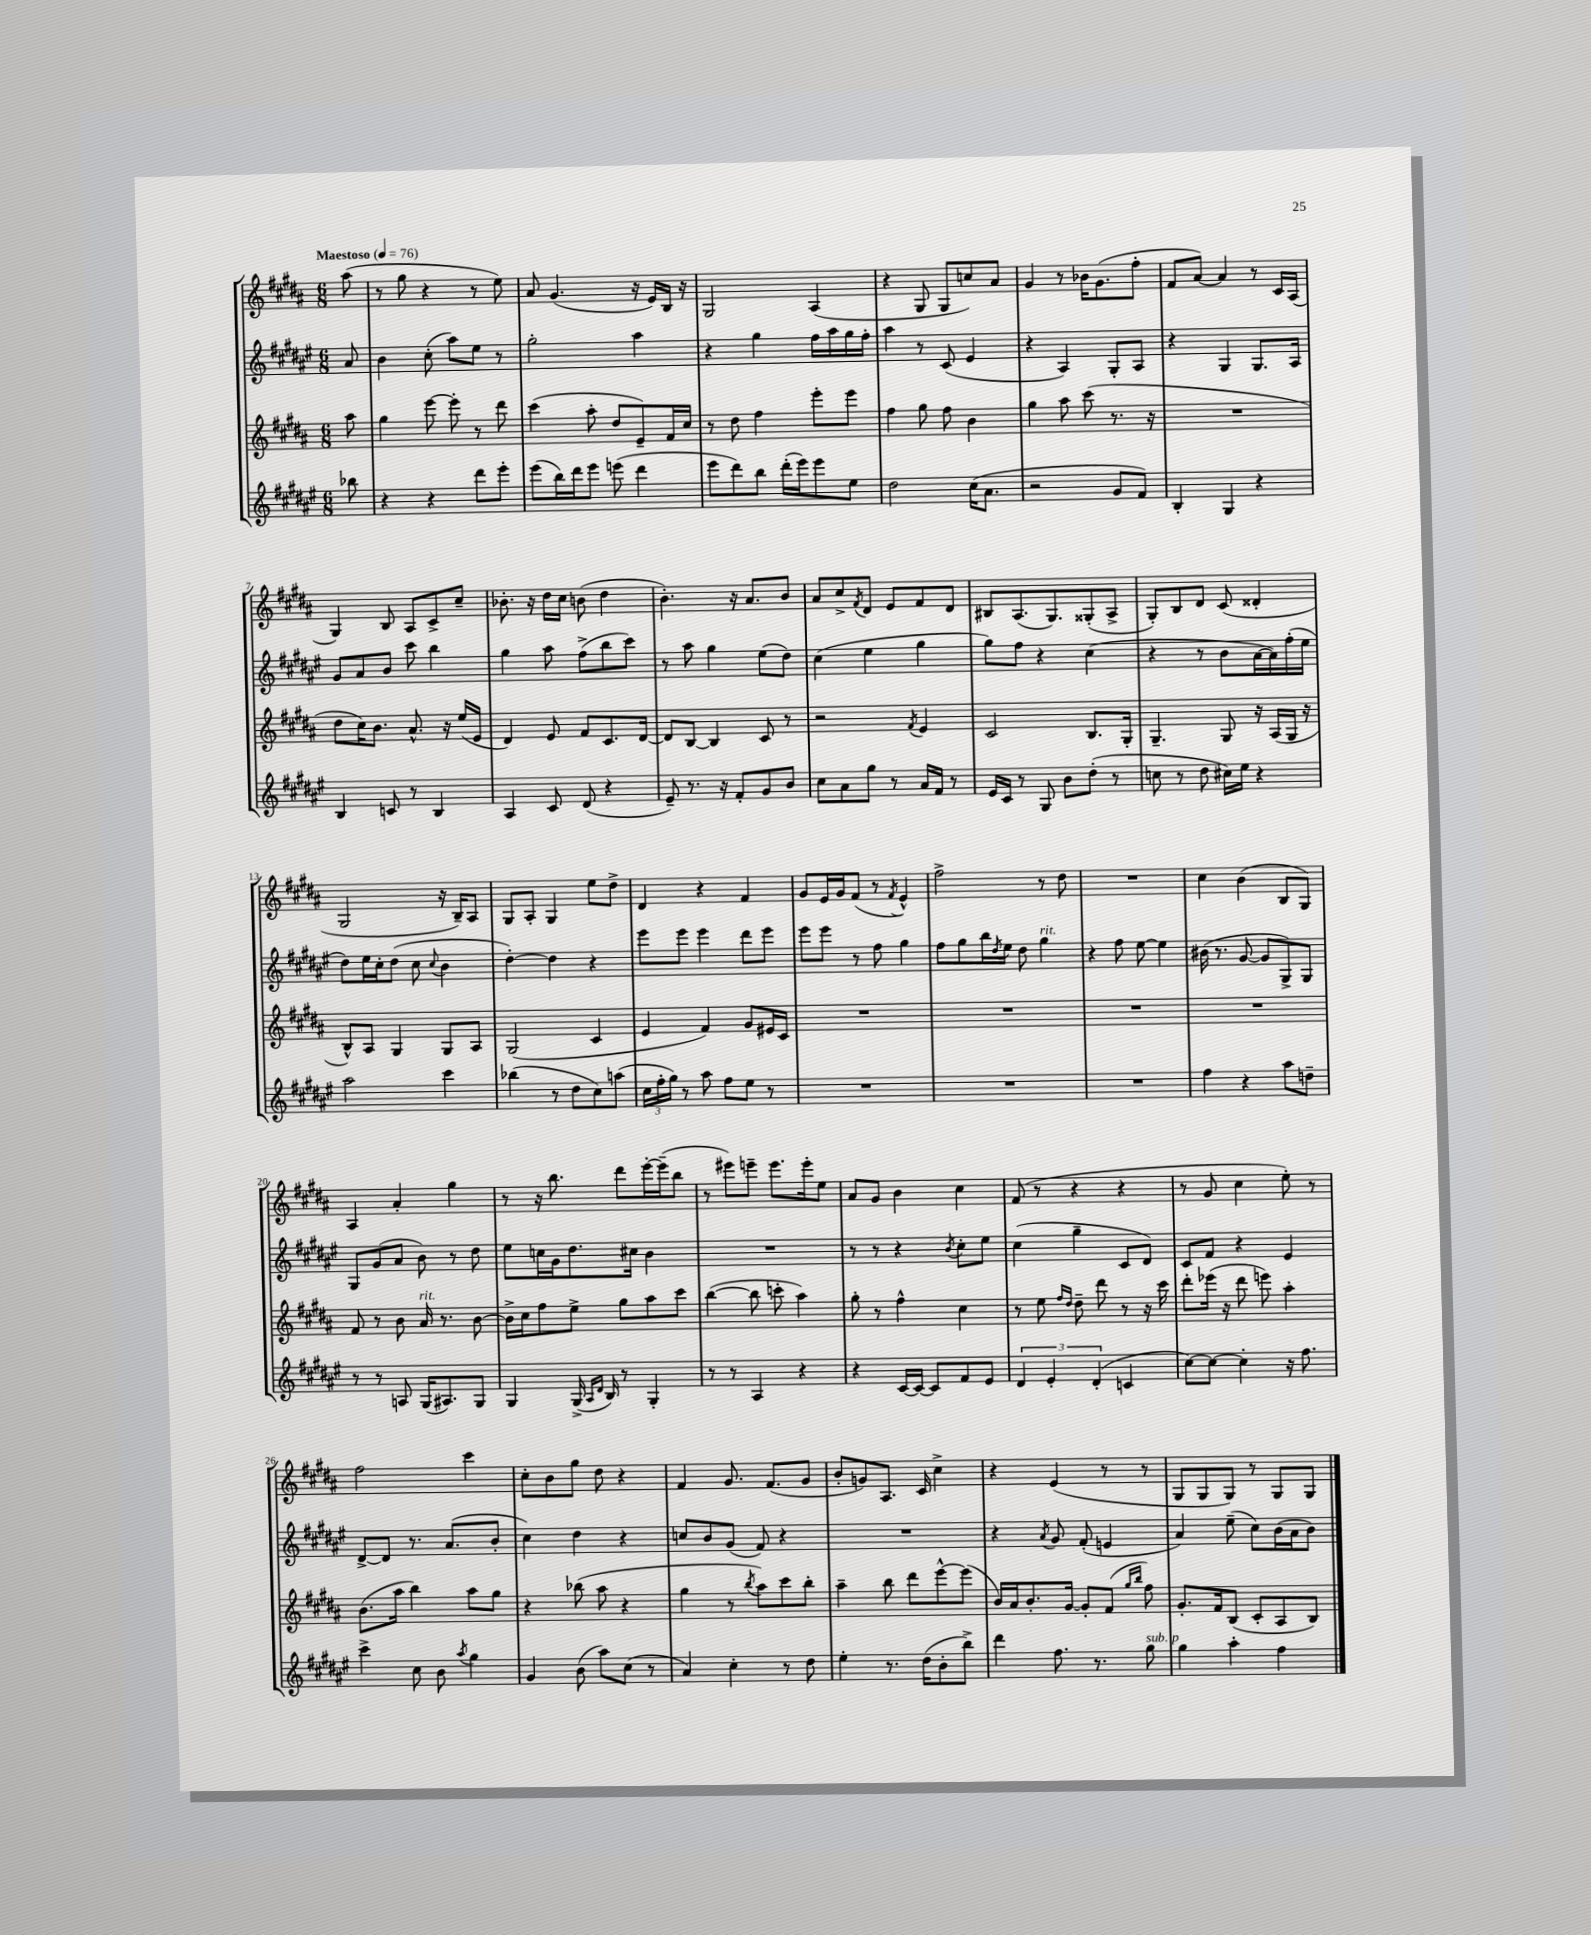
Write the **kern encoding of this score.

**kern	**kern	**kern	**kern
*staff4	*staff3	*staff2	*staff1
*clefG2	*clefG2	*clefG2	*clefG2
*k[f#c#g#d#a#e#]	*k[f#c#g#d#a#]	*k[f#c#g#d#a#e#]	*k[f#c#g#d#a#]
*M6/8	*M6/8	*M6/8	*M6/8
*MM76	*MM76	*MM76	*MM76
8bb-	8aa#	8a#	(8aa#
=	=	=	=
4r	4gg#	4b	8r
.	.	.	8gg#
4r	[8eee	(8cc#'	4r
.	8eee']	8aa#)	.
8ddd#	8r	8ee#	8r
8eee#'	8ddd#	8r	8ee)
=	=	=	=
(8eee#	(4ccc#	2gg#'	8a#
16bb)	.	.	(4.g#
16ddd#	.	.	.
8eee#	8aa#'	.	.
(8eee	8dd#	.	.
4ddd#	8e~)	4aa#	16r
.	.	.	16e)
.	16f#	.	16B
.	16cc#	.	16r
=	=	=	=
8eee#	8r	4r	2G#
8ddd#)	8dd#	.	.
8bb	4ff#	4gg#	.
(16ddd#'	.	.	.
16eee#)	.	.	.
8eee#	8eee'	16ff#	(4A#
.	.	16aa#	.
8ee#	8eee	16gg#	.
.	.	16ff#'	.
=	=	=	=
2dd#	4ff#	4aa#	4r
.	8gg#	8r	8G#
.	8ff#	(8c#	8G#
(16cc#	4b	4e#	8cc)
8.a#	.	.	.
.	.	.	8a#
=	=	=	=
2r	4gg#	4r	4g#
.	8aa#	4A#)	8r
.	(8ccc#	.	16b-
.	.	.	(8.g#
8g#	8.r	8G#'	.
8f#)	.	8A#	8ff#'
.	16r	.	.
=	=	=	=
4B'	2.r	4r	8f#
.	.	.	[8a#)
4G#	.	4G#	4a#]
4r	.	8.G#	8r
.	.	.	16c#
.	.	16A#	(16A#
=	=	=	=
4B	8dd#	8g#	4G#)
.	16cc#)	8a#	.
.	8.b	.	.
8c	.	8b	8B
8r	8.a#^^	8ccc#	8A#
4B	.	4bb	8c#^
.	16r	.	.
.	(16ee	.	8cc#~
.	16e	.	.
=	=	=	=
4A#	4d#)	4gg#	8.b-'
.	.	.	16r
8c#	8e	8aa#	16dd#
.	.	.	16cc#
(8d#	8f#	(8ff#^	(8b
4r	8.c#	8bb	4dd#
.	.	8ccc#)	.
.	[16d#	.	.
=	=	=	=
8e#~)	8d#]	8r	4.b')
8.r	[8B	8aa#	.
.	4B]	4gg#	.
16r	.	.	.
8f#'	.	.	16r
.	.	.	8.a#
8g#	8c#	(8ee#	.
8b	8r	8dd#)	8b
=	=	=	=
8cc#	2r	(4cc#	8a#
8a#	.	.	8cc#^
.	.	.	8qf#
8gg#	.	4ee#	8d#
8r	.	.	8e
.	8qf#	.	.
16a#	4e	4gg#	8f#
16f#	.	.	.
8r	.	.	8d#
=	=	=	=
16e#	2c#	8gg#)	8B#
16c#	.	.	.
8r	.	8ff#	(8.A#
8G#	.	4r	.
.	.	.	8.G#)
8b	.	.	.
(8dd#'	8.B	(4cc#	(8G##'
8r	.	.	8A#^
.	16G#'	.	.
=	=	=	=
8cc	4.G#~	4r	8G#')
8r	.	.	8B
8dd#	.	8r	8d#
16cc#)	8G#	8b	(8c#
16ee#	.	.	.
4r	16r	[16a#	4d##'
.	(16A#	16a#])	.
.	16G#	(16ff#'	.
.	16r	16ee#	.
=	=	=	=
2aa#	8B^^)	8dd#)	2G#
.	8A#	16ee#	.
.	.	16cc#'	.
.	4G#	(8dd#	.
.	.	8cc#	.
.	.	8qqcc#	.
4ccc#	8G#	4b	16r
.	.	.	16B~)
.	8A#	.	8A#
=	=	=	=
(4bb-	(2G#	[4dd#')	8G#
.	.	.	8A#'
8r	.	4dd#]	4G#
8dd#	.	.	.
8cc#)	4c#	4r	8ee
(8aa	.	.	8dd#^
=	=	=	=
24cc#	4e	8eee#	4d#
24ff#'	.	.	.
24gg#)	.	.	.
8r	.	8eee#	.
8aa#	4f#)	4eee#	4r
8ff#	.	.	.
8ee#	8g#	8ddd#	4f#
8r	16e#	8eee#	.
.	16c#	.	.
=	=	=	=
2.r	2.r	8eee#	8g#
.	.	8eee#	16e
.	.	.	16g#
.	.	8r	(8f#
.	.	8ff#	8r
.	.	.	8qf#
.	.	4gg#	4e^^)
=	=	=	=
2.r	2.r	8ff#	2ff#^
.	.	8gg#	.
.	.	16bb	.
.	.	8qdd#	.
.	.	16ee#	.
.	.	8dd#	.
.	.	4gg#	8r
.	.	.	8dd#
=	=	=	=
2.r	2.r	4r	2.r
.	.	8ff#	.
.	.	[8ee#	.
.	.	4ee#]	.
=	=	=	=
4ff#	2.r	(16b#	4cc#
.	.	8.r	.
4r	.	[8g#	(4b
.	.	8g#]	.
8aa#	.	8G#^)	8B
8dd~	.	8G#	8G#)
=	=	=	=
8r	8f#	8G#	4A#
8r	8r	(8g#	.
8A	8b	8a#	4a#'
(16G#	16a#	8b)	.
8.A#)	8.r	.	.
.	.	8r	4gg#
8G#	[8b	8dd#	.
=	=	=	=
4G#	16b^]	8ee#	8r
.	16cc#	.	.
.	8ff#	16cc	16r
.	.	16g#	8.bb
(16G#^	8ee^	8.dd#	.
16qqA#	.	.	.
16qqd#	.	.	.
16B)	.	.	.
8r	8gg#	.	8ddd#
.	.	16cc#	.
4G#'	8aa#	4b	[16eee'
.	.	.	(16eee~]
.	8ccc#	.	8bb
=	=	=	=
8r	([4bb	2.r	8r
8r	.	.	8eee#)
4A#	8bb]	.	8eee~
.	8ccc'	.	8.eee
4r	4aa#)	.	.
.	.	.	16eee'
.	.	.	8ee
=	=	=	=
4r	8gg#'	8r	8a#
.	8r	8r	8g#
[16c#	4ff#^^	4r	4b
16c#_	.	.	.
8c#]	.	.	.
.	.	8qb	.
8f#	4cc#	8cc#'	4cc#
8e#	.	8ee#	.
=	=	=	=
6d#	8r	(4cc#	(8f#
.	8ee	.	8r
6e#'	.	.	.
.	16qqff#	.	.
.	16qqdd#	.	.
.	8dd#~	4gg#~	4r
(6d#'	.	.	.
.	8ddd#	.	.
4c	8r	8c#	4r
.	16r	8d#)	.
.	16ccc#	.	.
=	=	=	=
[8cc#)	8ddd#'	8c#	8r
8cc#_	(16eee-	8f#	8g#
.	16r	.	.
4cc#']	8ddd#	4r	4cc#
.	8eee)	.	.
16r	4aa#'	4e#	8ee')
8.ff#	.	.	.
.	.	.	8r
=	=	=	=
4ccc#^	(8.b	[8d#^	2ff#
.	.	8d#]	.
.	16aa#	.	.
8cc#	4bb)	8.r	.
8b	.	.	.
.	.	(8.a#	.
8qaa#	.	.	.
4gg#	8aa#	.	4ccc#
.	8gg#	8b'	.
=	=	=	=
4g#	4r	4cc#)	8cc#'
.	.	.	8b
(8b	(8bb-	4dd#	8gg#
8aa#)	8aa#	.	8dd#
(8cc#	4r	4r	4r
8r	.	.	.
=	=	=	=
4a#)	4gg#	8cc	4f#
.	.	8b	.
4cc#'	8r	(8g#	8.g#
.	8qbb	.	.
.	8aa#)	8f#)	.
.	.	.	(8.f#
8r	8ccc#	4r	.
8dd#	8bb'	.	8g#
=	=	=	=
4ee#'	4aa#~	2.r	8b'
.	.	.	8g)
8.r	8bb	.	8.A#
.	8ddd#	.	.
(16dd#	.	.	16c#
8b'	[8eee^^	.	4cc#^
8bb^)	(8eee]	.	.
=	=	=	=
4ddd#	16b)	4r	4r
.	16a#	.	.
.	8.b'	.	.
.	.	8qa#	.
8.ff#	.	8g#	(4e
.	[16g#	.	.
.	8g#']	(8f#'	.
8.r	.	.	.
.	(8f#	4e	8r
.	16qqgg#	.	.
.	16qqbb	.	.
8gg#	8ff#)	.	8r
=	=	=	=
4gg#	8.g#'	4a#)	8G#
.	.	.	8G#
.	16f#	.	.
4aa#'	(8B	(8ee#~	8G#)
.	8c#'	8cc#)	8r
4ff#	8A#	(16b	8G#
.	.	16a#	.
.	8B)	8b)	8G#
==	==	==	==
*-	*-	*-	*-
